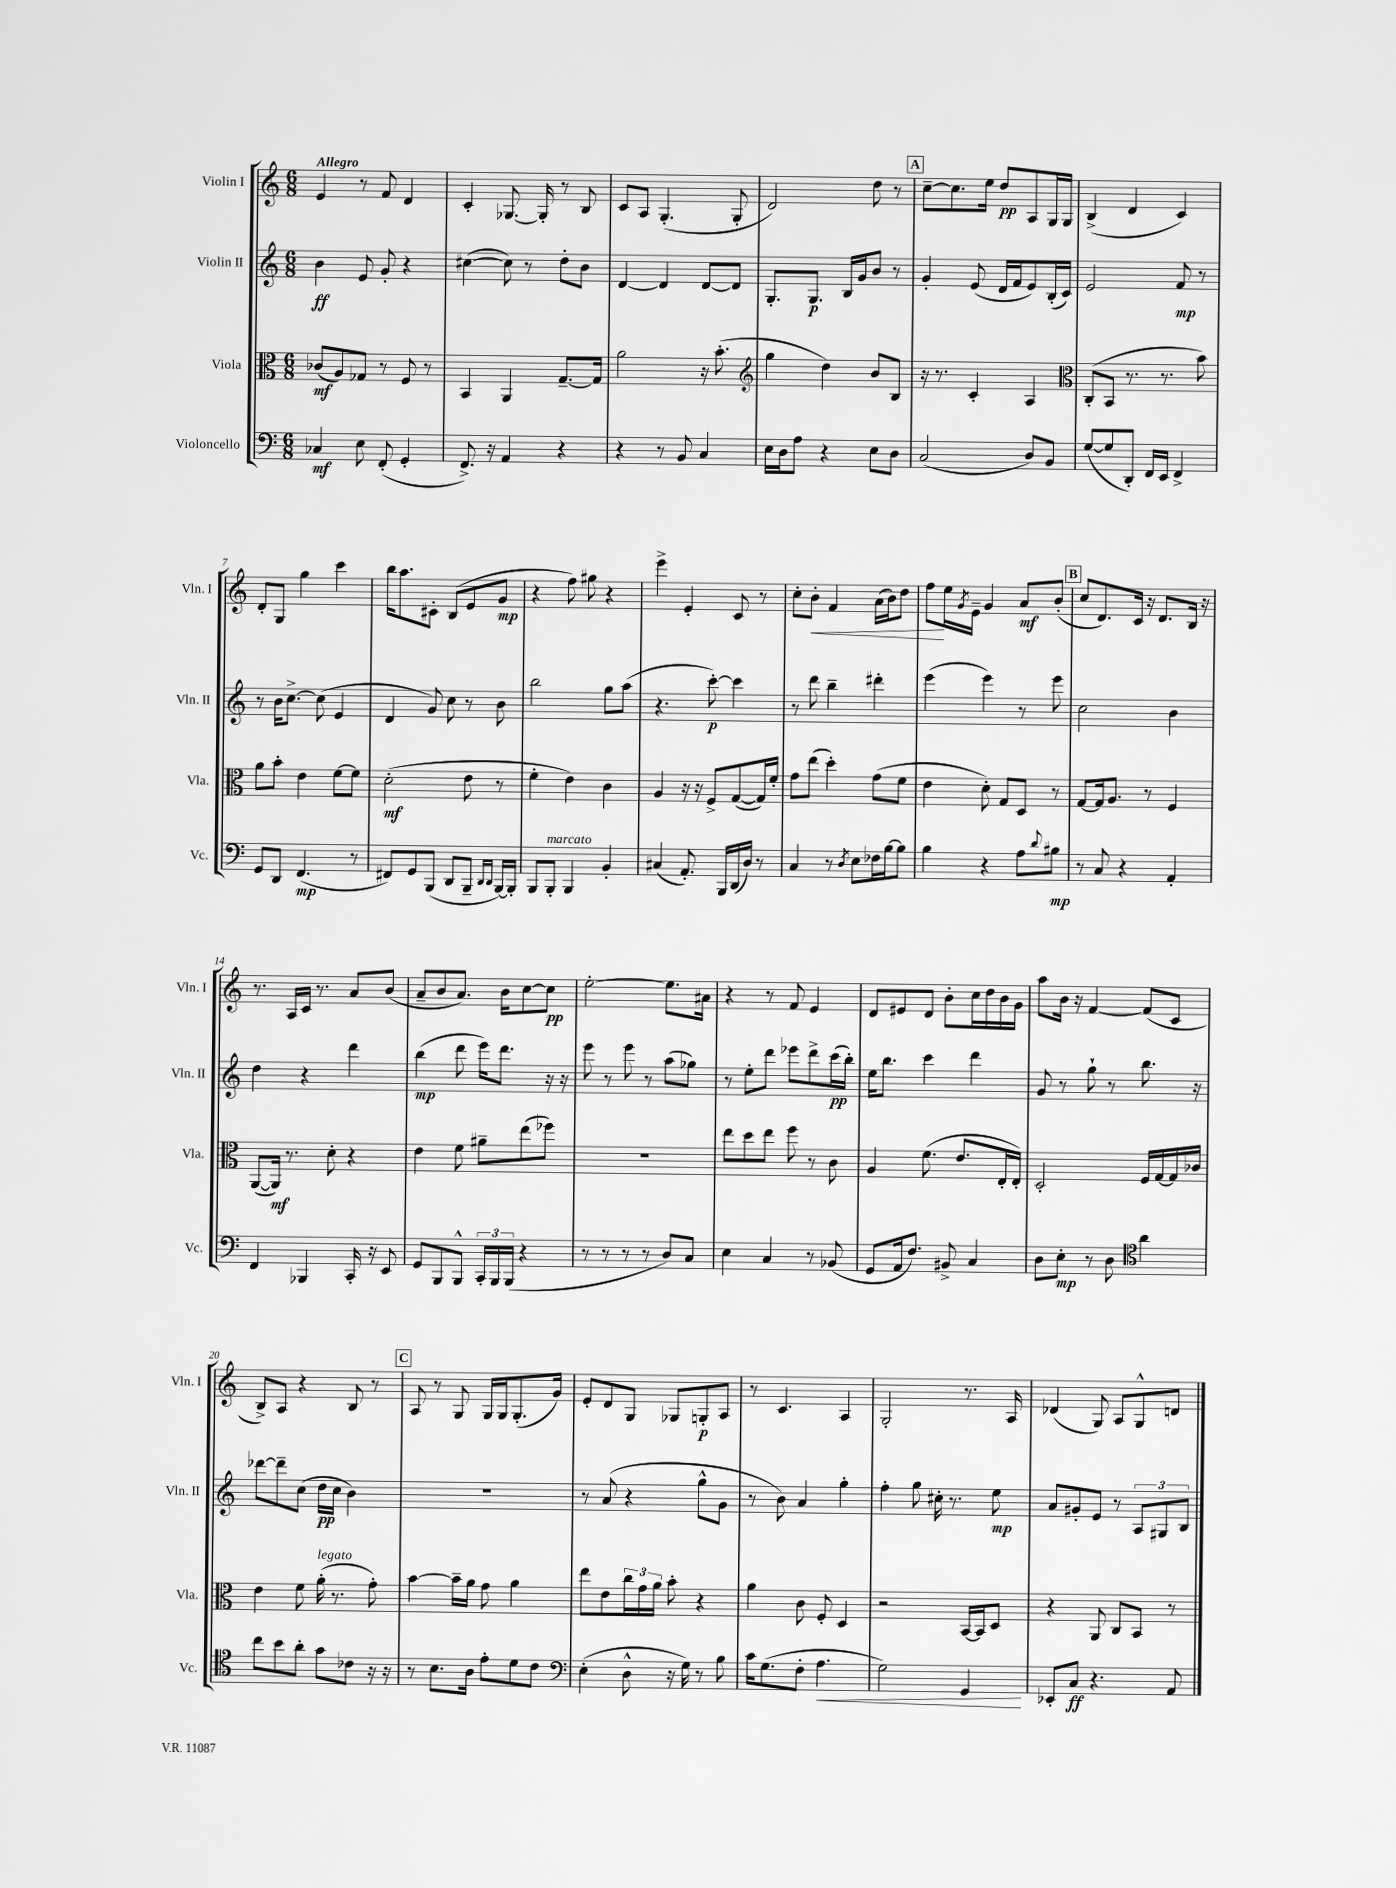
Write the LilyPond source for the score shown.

<<
\new StaffGroup <<
\new Staff = "s0" \with { instrumentName = "Violin I" shortInstrumentName = "Vln. I" } {
    \clef treble \key c \major \numericTimeSignature \time 6/8 \tempo "Allegro"
    e'4 r8 f'8 d'4 |
    c'4-. ges8.~ ges16-. r8 b8 |
    c'8 a8 g4.-.( g8-. |
    d'2) d''8 r8 |
    \mark \markup { \box "A" } c''8~-- c''8. e''16 d''8\pp a8 g16 g16 |
    b4->( d'4 c'4) |
    d'8-. g8 g''4 c'''4 |
    b''16 a''8. cis'8-. b8( e'8 g'8\mp |
    r4 f''8) gis''8 r4 |
    e'''4-> e'4-. c'8 r8 |
    c''8-. b'8-.\< f'4 a'16( b'16) d''8 |
    f''8\! e''16 \acciaccatura { g'8 } e'16-- g'4 a'8\mf b'8-.( |
    \mark \markup { \box "B" } c''8 d'8.) c'16 r16 d'8. b16 r16 |
    r8. a16 c'16 r8. a'8 b'8( |
    a'8-- b'8 a'8.) b'16 c''8~ c''8\pp |
    e''2~-. e''8. ais'16 |
    r4 r8 f'8 e'4 |
    d'8 eis'8 d'8 b'8-. c''16 d''16 b'16 g'16 |
    a''8 b'16 r16 f'4~ f'8( c'8 |
    b8->) a8 r4 b8 r8 |
    \mark \markup { \box "C" } a8 r8 g8 g16 g16 g8.-.( g'16) |
    e'8-. d'8 g8 ges8 g8-.\p a8 |
    r8 c'4. a4 |
    g2-. r8. a16 |
    des'4( g8) a8 g8-^ d'8 \bar "|." |
}
\new Staff = "s1" \with { instrumentName = "Violin II" shortInstrumentName = "Vln. II" } {
    \clef treble \key c \major \numericTimeSignature \time 6/8
    b'4\ff e'8 g'8-. r4 |
    cis''4~( cis''8) r8 d''8-. b'8 |
    d'4~ d'4 d'8~ d'8 |
    g8.-. g8.\p b16 g'16 b'8 r8 |
    \mark \markup { \box "A" } g'4-. e'8( d'16 f'16 e'8) b16-.( c'16) |
    e'2 f'8\mp r8 |
    r8 b'16 c''8.~-> c''8( e'4 |
    d'4 g'8) c''8 r8 b'8 |
    b''2 g''8 a''8( |
    r4. c'''8~-.\p) c'''4 |
    r8 d'''8 b''4-- dis'''4-. |
    e'''4( e'''4) r8 e'''8 |
    \mark \markup { \box "B" } c''2 b'4 |
    d''4 r4 d'''4 |
    b''4\mp( d'''8 e'''16) d'''8. r16 r16 |
    e'''8 r8 e'''8 r8 a''8( ges''8) |
    r8 e''8-. d'''8 ees'''8 d'''8-> c'''16\pp( b''16-.) |
    e''16 b''8. c'''4 d'''4 |
    g'8 r8 g''8-! r8 b''8. r16 |
    des'''8~ des'''8-- c''8( d''16\pp c''16 b'4) |
    \mark \markup { \box "C" } R2. |
    r8 a'8( r4 g''8-^ g'8 |
    r8 b'8) a'4 g''4-. |
    f''4-. g''8 cis''16-. r8. e''8\mp |
    a'8 gis'8-. e'8 r8 \tuplet 3/2 { a8 gis8 b8 } \bar "|." |
}
\new Staff = "s2" \with { instrumentName = "Viola" shortInstrumentName = "Vla." } {
    \clef alto \key c \major \numericTimeSignature \time 6/8
    ces'8\mf( a8) ges8 r8 f8 r8 |
    b,4 a,4 g8.~-- g16 |
    a'2 r16 b'8.-.( |
    \clef treble g''4 d''4) b'8 b8 |
    \mark \markup { \box "A" } r16 r8. c'4-. a4 |
    \clef alto c8-.( b,8 r8. r8. b'8) |
    a'8 b'8-. e'4 f'8~ f'8 |
    d'2-.\mf( e'8 r8 |
    f'4-. e'4) c'4 |
    a4 r16 r16 f8-> g8~( g16) f'16-. |
    g'8 e''8( d''4-.) g'8( f'8 |
    e'4 d'8-.) g8 d8 r8 |
    \mark \markup { \box "B" } g8~ g16 a8. r8 f4 |
    a,8~( a,16\mf) r8. d'8-. r4 |
    e'4 f'8 ais'8-- e''8( fes''8) |
    R2. |
    e''8 d''8 e''8 f''8 r8 c'8 |
    a4 f'8.( e'8. e16-. e16-.) |
    d2-. f16 g16~ g16 ces'16 |
    e'4 f'8 a'16-.^\markup { \italic "legato" }( r8. g'8-.) |
    \mark \markup { \box "C" } b'4~ b'16-- a'16 g'8 a'4 |
    e''8 e'8 \tuplet 3/2 { c''16 g'16 a'16 } b'8-. r4 |
    a'4 c'8 f8-. d4 |
    r2 b,16~ b,16 d8 |
    r4 a,8 c8 b,8 r8 \bar "|." |
}
\new Staff = "s3" \with { instrumentName = "Violoncello" shortInstrumentName = "Vc." } {
    \clef bass \key c \major \numericTimeSignature \time 6/8
    ces4\mf e8 f,8-.( g,4-. |
    f,8.->) r16 a,4 r4 |
    r4 r8 b,8 c4 |
    e16 d16 a8 r4 e8 d8 |
    \mark \markup { \box "A" } c2( d8) b,8 |
    g8~( g8 d,8-.) f,16 e,16 f,4-> |
    g,8 d,8 f,4.\mp( r8 |
    fis,8) g,8 b,,8( d,8 b,,8-- \grace { d,16 d,16 } b,,16~) b,,16-. |
    b,,8 b,,8-.^\markup { \italic "marcato" } b,,4 b,4-. |
    cis4( a,8.-.) b,,16 d,16( d16) r8 |
    c4 r8 \acciaccatura { d8 } e8 fes16 b16~ b8 |
    b4 r4 a8 \appoggiatura { d'8 } bis8\mp |
    \mark \markup { \box "B" } r8 c8 r4 a,4-. |
    f,4 bes,,4 c,16-. r16 e,8 |
    g,8 b,,8 b,,8-^ \tuplet 3/2 { c,16-. b,,16 b,,16( } r4 |
    r8 r8 r8 r8 d8) c8 |
    e4 c4 r8 bes,8( |
    g,8 a,16 f8.) bis,8-> c4 |
    d8 e8-.\mp r8 d8 \clef tenor a'4 |
    c''8 b'8 a'8-. g'8 ces'8 r16 r16 |
    \mark \markup { \box "C" } r8 b8. a16 e'8-. d'8 c'8 |
    \clef bass e4-.( d8-^ r16 g16) r8 b8 |
    c'16 g8.( f8-. a4.\< |
    g2) g,4\! |
    ees,8-. c8\ff r4. a,8 \bar "|." |
}
>>
>>
